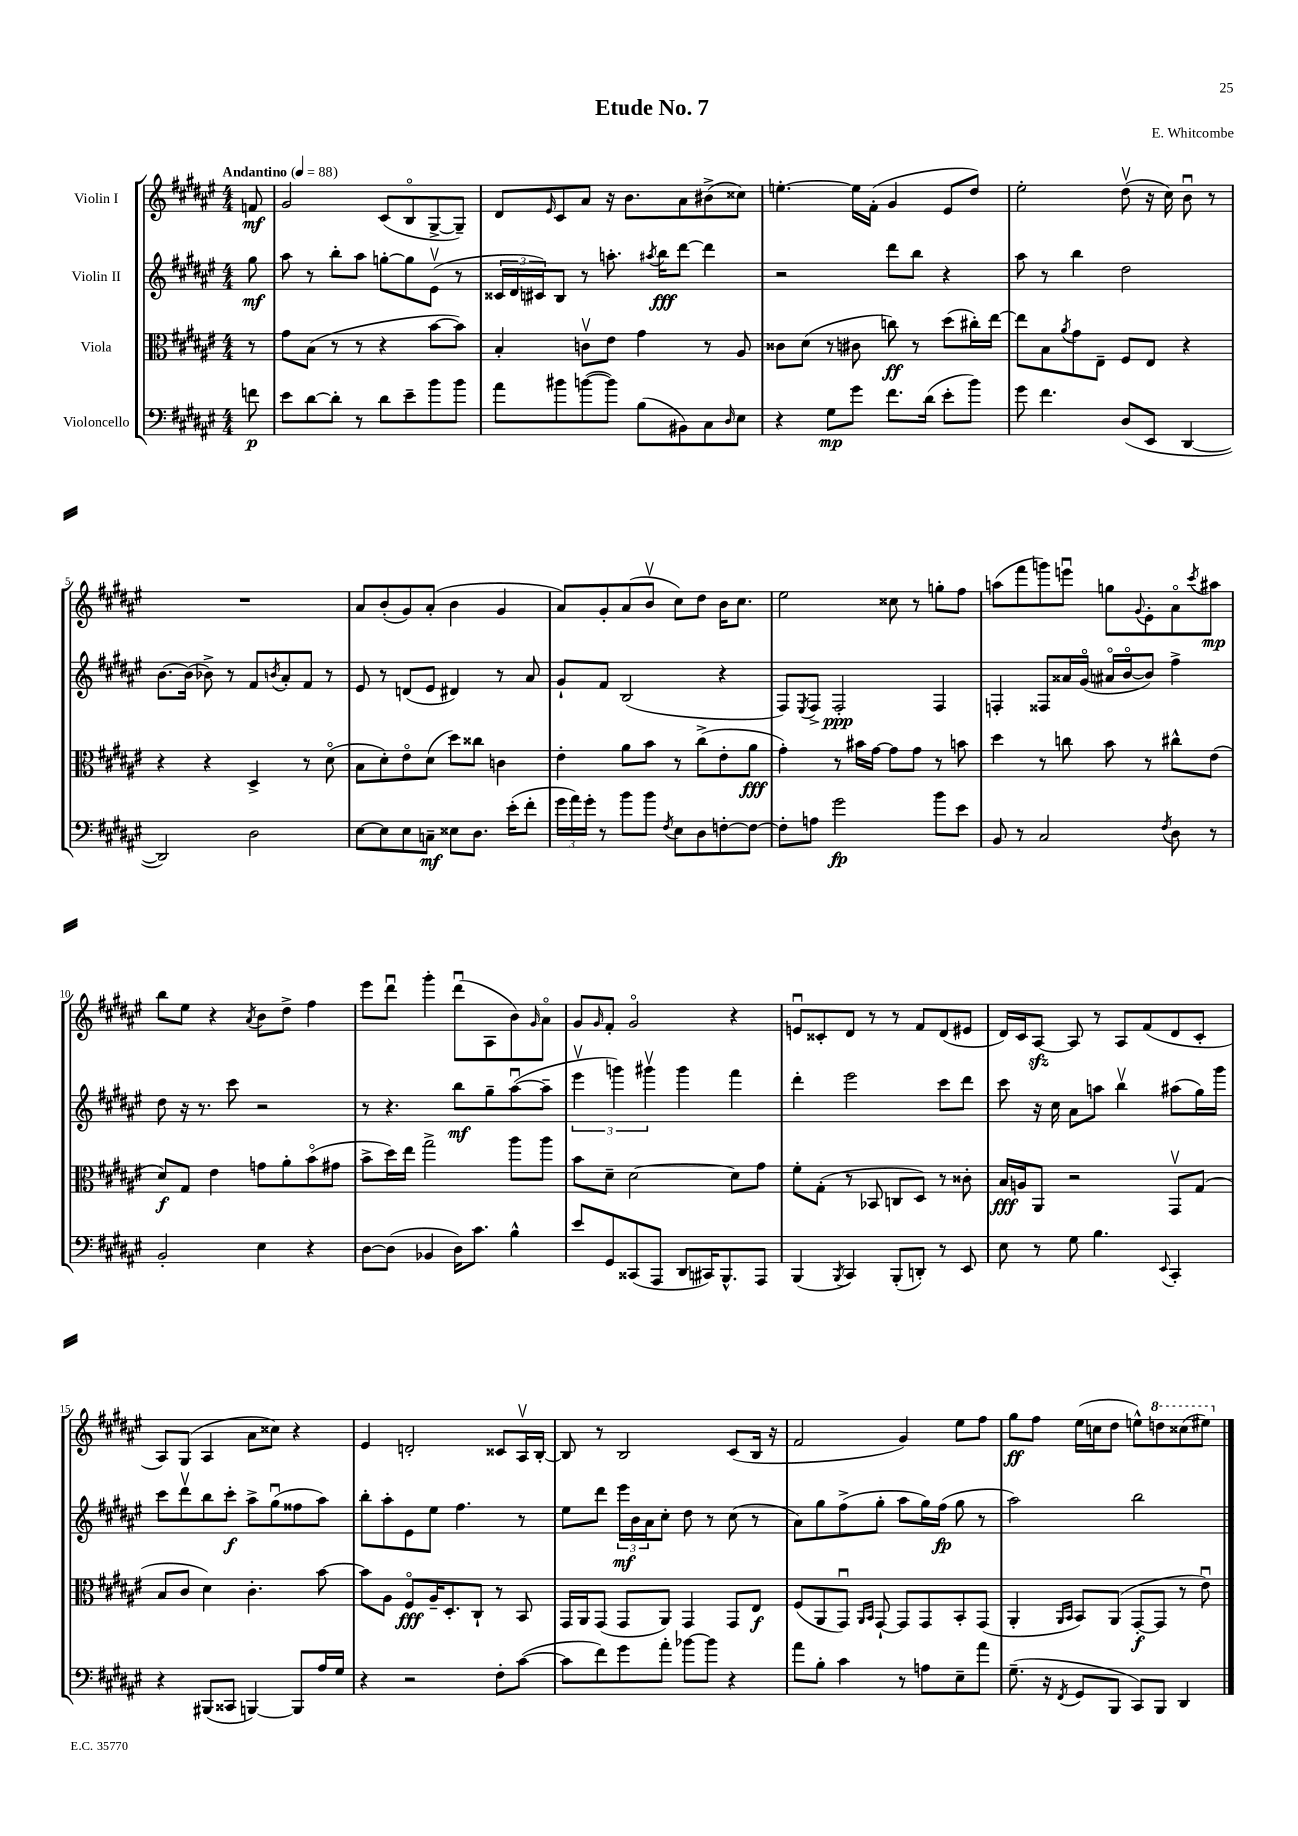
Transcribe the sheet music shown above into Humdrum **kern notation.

**kern	**kern	**kern	**kern
*staff4	*staff3	*staff2	*staff1
*clefF4	*clefC3	*clefG2	*clefG2
*k[f#c#g#d#a#e#]	*k[f#c#g#d#a#e#]	*k[f#c#g#d#a#e#]	*k[f#c#g#d#a#e#]
*M4/4	*M4/4	*M4/4	*M4/4
*MM88	*MM88	*MM88	*MM88
8f\	8r	8gg#\	8f/
=	=	=	=
8e#\L	8g#\L	8aa#\	2g#/
[8d#\	(8B\J	8r	.
8d#'\]J	8r	8bb'\L	.
8r	8r	8aa#\J	.
8d#\L	4r	[8gg'\L	(8c#/L
8e#~\	.	8gg\]	8Bo/
8b\	[8b\L	(8e#v\J	[8G#^/
8b\J	8b\]J)	8r	8G#~/]J)
=	=	=	=
8a#\L	4B'/	24c##/LL	8d#/L
.	.	24d#/	.
.	.	24c#/J)	.
.	.	.	16qqe#/
8b#\	.	8B/J	8c#/
([8b\	8cv\L	8r	8a#/J
8b\]J)	8e#\J	8.aa'\	16r
.	.	.	8.b\L
(8B\L	4g#\	.	.
.	.	8qaa#/	.
.	.	16bb\LK	.
8BB#\)	.	[8ddd#\J	8a#\
8C#\	8r	4ddd#\]	(8b#^\
16qqD#/	.	.	.
8E#\J	8A#/	.	8cc##\J)
=	=	=	=
4r	8c##\L	2r	[4.ee'\
.	(8d#\J	.	.
8G#\L	8r	.	.
8g#\J	8c#\	.	16ee\]LL
.	.	.	(16f#'\JJ
8.f#\L	8cc\)	8ddd#\L	4g#/
.	8r	8bb\J	.
(16d#\Jk	.	.	.
8e#'\L	(8dd#\L	4r	8e#/L
8b\J)	16cc#'\L)	.	8dd#/J)
.	[16ee#\JJ	.	.
=	=	=	=
8g#\	8ee#\]L	8aa#\	2ee#'\
4.f#\	8B\	8r	.
.	8qa#/	.	.
.	8g#\	4bb\	.
.	8E#~\J	.	.
(8D#/L	8F#/L	2dd#\	(8dd#v\
8EE#/J	8E#/J	.	16r
.	.	.	16cc#\)
[4DD#/	4r	.	8bu\
.	.	.	8r
=	=	=	=
2DD#/])	4r	[8.b\L	1r
.	.	(16b\]Jk	.
.	4r	8b-^\)	.
.	.	8r	.
2D#\	4D#^/	8f#/L	.
.	.	8qb/	.
.	.	8a#'/	.
.	8r	8f#/J	.
.	(8d#o\	8r	.
=	=	=	=
[8E#\L	8B\L	8e#/	8a#/L
8E#\]	8d#'\)	8r	(8b'/
8E#\	8e#o\	(8d/L	8g#/)
8C~\J	(8d#\J	8e#/J	(8a#'/J
8E##\L	8dd#\L)	4d#/)	4b\
8.D#\J	8cc##\J	.	.
.	4c\	8r	4g#/
(16e#'\LK	.	.	.
8f#'\J	.	8a#/	.
=	=	=	=
24g#\LL	4e#'\	8g#`/L	8a#/L)
24a#\)	.	.	.
24g#'\JJ	.	.	.
8r	.	8f#/J	8g#'/
8b\L	8a#\L	(2B/	(8a#/
8b\J	8b\J	.	8bv/J
8qF#/	.	.	.
8E#\L	8r	.	8cc#\L)
8D#\	(8cc#^\L	.	8dd#\J
[8F'\	8e#'\	4r	16b\LK
.	.	.	8.cc#\J
8F\_J	8a#\J	.	.
=	=	=	=
8F'\]L	4g#'\)	8F#/L)	2ee#\
.	.	8qE#/	.
8A\J	.	8F#^/J	.
2g#\	8r	2F#'/	.
.	16b#\LL	.	.
.	[16g#\JJ	.	.
.	8g#\]L	.	8cc##\
.	8g#\J	.	8r
8b\L	8r	4F#/	8gg'\L
8e#\J	8b\	.	8ff#\J
=	=	=	=
8BB/	4dd#\	4F'/	(8aa\L
8r	.	.	8fff#\
2C#/	8r	8F##/L	8ggg\)
.	8cc\	16a##/L	8eeeu\J
.	.	(16g#o/JJ	.
.	8b\	16a#o/LL	8gg\L
.	.	[16bo/J	.
.	.	.	8qqg#/
.	8r	8b/]J)	8e#'\
8qF#/	.	.	.
8D#\	8cc#^^\L	4ff#^\	8a#o\
.	.	.	8qccc#/
8r	(8e#\J	.	8aa#\J
=	=	=	=
2BB'/	8d#/L)	8dd#\	8bb\L
.	8G#/J	16r	8ee#\J
.	.	8.r	.
.	4e#\	.	4r
.	.	8ccc#\	.
.	.	.	8qa#/
4E#\	8g\L	2r	8b\L
.	8a#'\	.	8dd#^\J
4r	(8bo\	.	4ff#\
.	8g#\J	.	.
=	=	=	=
[8D#\L	8b^\L	8r	8eee#\L
(8D#\]J	16dd#\L)	4.r	8ddd#u\J
.	16ee#\JJ	.	.
4BB-/	2gg#^\	.	4ggg#'\
16D#\LK)	.	8bb\L	(8ddd#u\L
8.c#\J	.	.	.
.	.	8gg#~\	8A#\
4B^^\	8aa#\L	([8aa#u\	8b\)
.	.	.	16qqg#/
.	8aa#\J	8aa#~\]J	8a#o\J
=	=	=	=
8e#/L	8b\L	6eee#v\	8g#/L
.	.	.	16qqg#/
8GG#/	8d#~\J	.	8f#'/J
.	.	6ggg\)	.
(8CC##/	[2d#\	.	2g#o/
.	.	6ggg#v\	.
8AAA#/J	.	.	.
8DD#/L	.	4ggg#\	.
16CC#/K)	.	.	.
8.BBB^^/	.	.	.
.	8d#\]L	4fff#\	4r
8AAA#/J	8g#\J	.	.
=	=	=	=
(4BBB/	8f#'\L	4ddd#'\	8eu/L
.	(8G#'\J	.	8c##'/
8qBBB/	.	.	.
4CC#/)	8r	2eee#\	8d#/J
.	8BB-/	.	8r
(8BBB'/L	8C/L	.	8r
8DD'/J)	8D#/J)	.	8f#/L
8r	8r	8ccc#\L	(8d#/
8EE#/	8c##'\	8ddd#\J	8e#/J
=	=	=	=
8E#\	16B/LL	8ccc#\	16d#/LL)
.	16A/J	.	16c#/J
8r	8AA#/J	16r	[8A#/J
.	.	16cc#\	.
8G#\	2r	8a#\L	8A#/]
4.B\	.	8aa\J	8r
.	.	4bbv\	8A#/L
.	.	.	(8f#/
8qqEE#/	.	.	.
4CC#'/	8GG#v/L	(8aa#\L	8d#/
.	(8G#/J	16gg#\L)	8c#'/J
.	.	16ggg#\JJ	.
=	=	=	=
4r	8B/L	8ccc#\L	8A#/L)
.	8c#/J	8ddd#v\	(8G#/J
(8BBB#/L	4d#\)	8bb\	4A#/
8CC##/J	.	8ccc#'\J	.
[4BBB/)	4.c#'\	8aa#^\L	8a#\L
.	.	(8gg#u\	8cc##\J)
8BBB/]L	.	8ff##\	4r
16A#/L	[8b\	8aa#\J)	.
16G#/JJ	.	.	.
=	=	=	=
4r	8b\]L	8bb'\L	4e#/
.	8A#\J	8aa#'\	.
2r	8F#o/L	8e#\	2d'/
.	16A#~/K	8ee#\J	.
.	8.D#'/	.	.
.	.	4.ff#\	.
.	8C#`/J	.	.
8F#'\L	8r	.	8c##/L
([8c#\J	8BB/	8r	16A#v/L
.	.	.	[16B'/JJ
=	=	=	=
8c#\]L	16GG#/LL	8ee#\L	8B/]
.	16AA#/J	.	.
8f#\)	(8GG#/J	8ddd#\J	8r
8g#\	8GG#/L	24eee#\LL	2B/
.	.	24b\	.
.	.	24a#\J	.
8a#'\J	8AA#/J)	8cc#'\J	.
[8b-\L	4GG#/	8dd#\	.
8b-\]J	.	8r	.
4r	8GG#/L	(8cc#\	(8c#/L
.	8E#/J	8r	16B/Jk
.	.	.	16r
=	=	=	=
8a#\L	(8F#/L	8a#\L)	2f#/
8B'\J	8AA#/	8gg#\	.
4c#\	8GG#u/J)	(8ff#^\	.
.	16qqAA#/LL	.	.
.	16qqBB/JJ	.	.
.	[8GG#`/	8gg#'\J	.
8r	8GG#/]L	8aa#\L	4g#/)
8A\L	8GG#/	16gg#\L)	.
.	.	(16ff#\JJ	.
8E#~\	8BB'/	8gg#\	8ee#\L
8a#\J	(8GG#/J	8r	8ff#\J
=	=	=	=
(8.G#~\	4AA#'/	2aa#\)	8gg#\L
.	.	.	8ff#\J
16r	.	.	.
.	16qqAA#/LL	.	.
8qFF#/	16qqBB/JJ	.	.
8GG#/L	8BB/L)	.	(16ee#\LL
.	.	.	16cc\J
8BBB/J	(8AA#/J	.	8dd#\J
8CC#/L)	[8GG#'/L	2bb\	8ee^^\L)
8BBB/J	8GG#/]J	.	8ddd\
4DD#/	8r	.	(8ccc##\
.	8e#u\)	.	8eee#\J)
==	==	==	==
*-	*-	*-	*-
